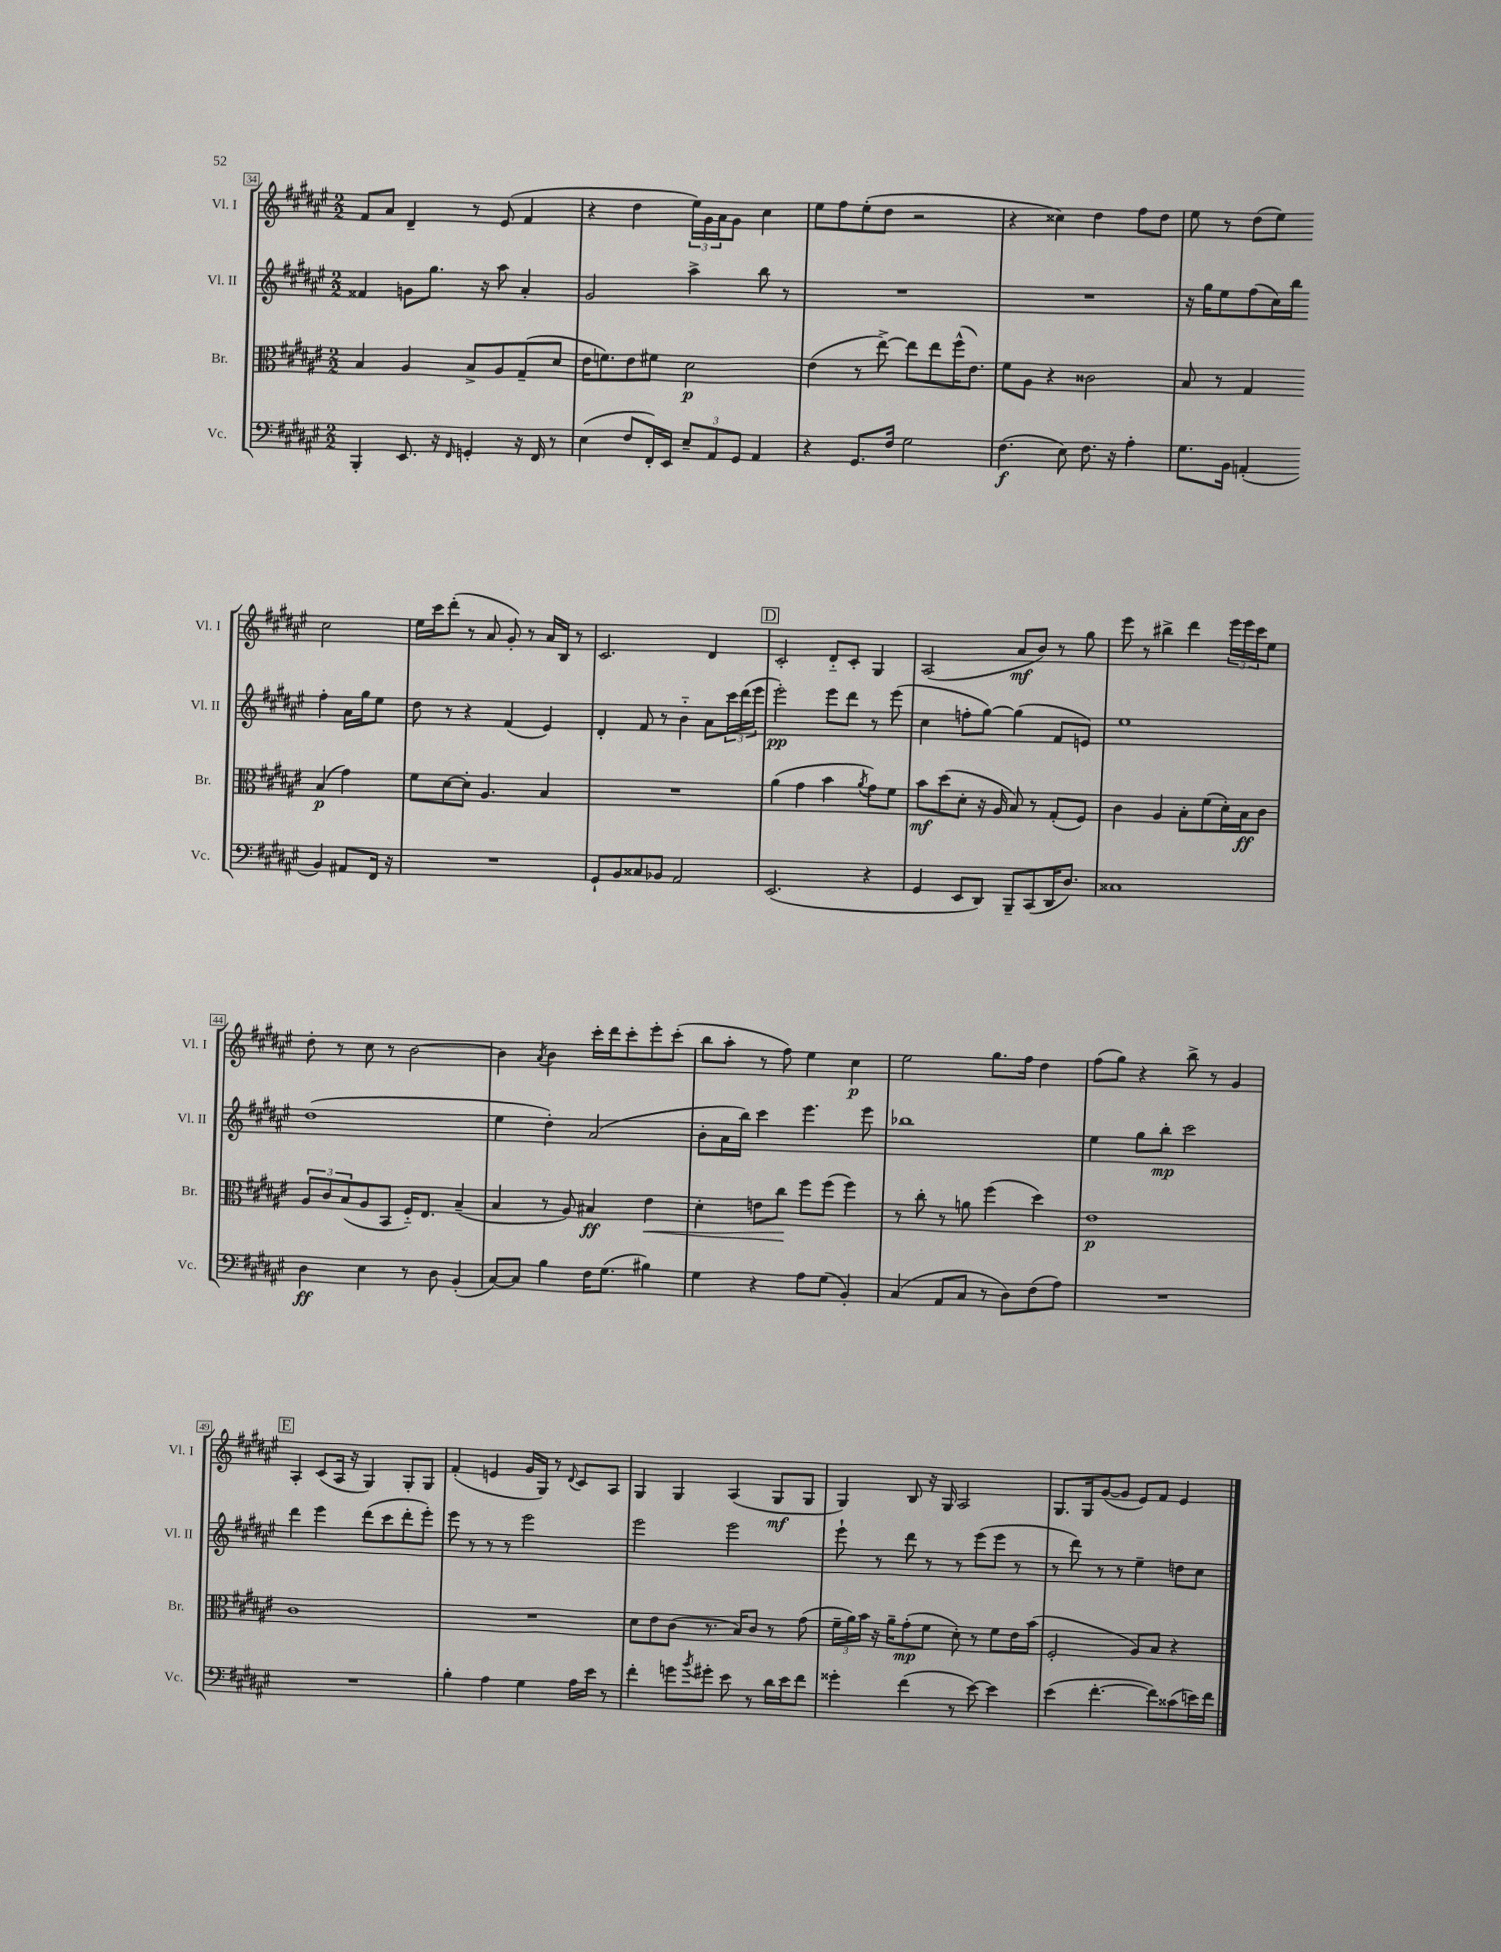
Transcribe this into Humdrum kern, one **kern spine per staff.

**kern	**kern	**kern	**kern
*staff4	*staff3	*staff2	*staff1
*clefF4	*clefC3	*clefG2	*clefG2
*k[f#c#g#d#a#e#]	*k[f#c#g#d#a#e#]	*k[f#c#g#d#a#e#]	*k[f#c#g#d#a#e#]
*M2/2	*M2/2	*M2/2	*M2/2
4BBB'	4B	4f##	8f#
.	.	.	8a#
8.EE#	4A#	8g	4d#~
.	.	8.gg#	.
16r	.	.	.
16qqFF#	.	.	.
4GG'	8B^	.	8r
.	.	16r	.
.	8A#	8aa#	(8e#
16r	(8G#~	4a#'	4f#
16FF#	.	.	.
8r	8d#	.	.
=	=	=	=
(4E#	16e#	2g#	4r
.	8.f)	.	.
8F#	8e#	.	4dd#
16FF#')	8f#	.	.
16EE#	.	.	.
12E#~	2d#	4aa#^	24ee#)
.	.	.	24g#
12AA#	.	.	24a#
.	.	.	8g#
12GG#	.	.	.
4AA#	.	8bb	4cc#
.	.	8r	.
=	=	=	=
4r	(4e#	1r	8ee#
.	.	.	8ff#
8.GG#	8r	.	(8ee#'
.	[8ee#^)	.	8dd#
16F#	.	.	.
2G#	8ee#]	.	2r
.	8ee#	.	.
.	(16ff#^^	.	.
.	8.e#)	.	.
=	=	=	=
(4.F#	8f#	1r	4r
.	8A#	.	.
.	4r	.	4cc##)
8E#)	.	.	.
8.F#	2c##	.	4dd#
16r	.	.	.
4A#'	.	.	8ff#
.	.	.	8dd#
=	=	=	=
8.G#	8B	16r	8ee#
.	.	16gg#	.
.	8r	8ee#	8r
16BB	.	.	.
(4AA'	4G#	(8ff#	(8dd#
.	.	16cc#)	8ee#)
.	.	16bb	.
4BB)	(4B	4ff#'	2cc#
8AA#	4g#)	16a#	.
.	.	16gg#	.
16FF#	.	8ee#	.
16r	.	.	.
=	=	=	=
1r	8f#	8dd#	16ee#
.	.	.	16ccc#
.	[8d#	8r	(8ddd#'
.	8d#']	4r	8r
.	4.A#	.	8a#
.	.	(4f#	8g#')
.	.	.	8r
.	4B	4e#)	16a#
.	.	.	16B
.	.	.	8r
=	=	=	=
8GG#`	1r	4d#'	2.c#
8BB	.	.	.
8C##	.	8f#	.
8BB-	.	8r	.
2AA#	.	4b'~	.
.	.	8a#	4d#
.	.	24ccc#	.
.	.	(24ddd#	.
.	.	24eee#	.
=	=	=	=
(2.EE#	(4a#	2eee#')	2c#'
.	4g#	.	.
.	4b	8eee#	8d#'~
.	.	8ddd#	8c#'
.	8qa#	.	.
4r	8g#)	8r	4G#
.	8f#	(8eee#	.
=	=	=	=
4GG#	8b	4cc#	(2A#
.	(8dd#	.	.
8EE#	8d#'	8ff'	.
8DD#)	16r	[8gg#)	.
.	16A#	.	.
8BBB~	8B)	(4gg#]	8a#
(8CC#	8r	.	8b)
16DD#	(8G#'	8f#	8r
8.D#)	.	.	.
.	8F#)	8e)	8gg#
=	=	=	=
1C##	4c#	1ee#	8eee#
.	.	.	8r
.	4A#	.	4bb#^
.	8B'	.	4ddd#
.	(8f#	.	.
.	16d#')	.	24eee#
.	.	.	24eee#
.	16B	.	.
.	.	.	24ccc#
.	8c#	.	8ee#
=	=	=	=
4D#	12A#	(1dd#	8dd#'
.	12c#	.	.
.	.	.	8r
.	(12B	.	.
4E#	8A#	.	8cc#
.	8BB	.	8r
8r	16F#'~)	.	[2b
.	8.E#	.	.
8D#	.	.	.
(4BB'	(4B~	.	.
=	=	=	=
[8C#)	4B	4ee#	4b]
8C#]	.	.	.
.	.	.	8qa#
4B	8r	4dd#')	4b
.	8A#)	.	.
16F#	4B#	(2a#	16ccc#'
(8.G#	.	.	16ddd#
.	.	.	8ccc#'
4B#)	4e#	.	8eee#'
.	.	.	(8ccc#'
=	=	=	=
4G#	4d#'	8b'	8bb
.	.	16a#	8aa#'
.	.	16bb)	.
4r	8e	4ccc#	8r
.	8cc#	.	8ff#)
8A#	8ff#	4.eee#	4ee#
(8G#	(8ff#	.	.
4BB')	4ff#)	.	4cc#
.	.	8eee#	.
=	=	=	=
(4C#	8r	1bb-	2ee#
.	8cc#'	.	.
8AA#	8r	.	.
8C#	8a	.	.
8r	(4ff#	.	8.gg#
8D#)	.	.	.
.	.	.	16ff#
(8F#	4dd#)	.	4dd#
8A#)	.	.	.
=	=	=	=
1r	1e#	4ee#	(8ff#
.	.	.	8gg#)
.	.	8gg#	4r
.	.	8bb'	.
.	.	2ccc#	8bb^
.	.	.	8r
.	.	.	4g#
=	=	=	=
1r	1c#	4ddd#	4A#'
.	.	4eee#	(8c#
.	.	.	16A#
.	.	.	16r
.	.	(8ddd#	4G#)
.	.	8ccc#	.
.	.	8ddd#'	8G#'
.	.	8eee#')	8G#
=	=	=	=
4B'	1r	8eee#	(4f#'
.	.	8r	.
4A#	.	8r	4e
.	.	8r	.
4G#	.	2eee#	16g#
.	.	.	16G#)
.	.	.	8r
.	.	.	8qqd#
16A#	.	.	8c#
16e#	.	.	.
8r	.	.	8A#
=	=	=	=
4f#'	8d#	2eee#	4G#
.	8e#	.	.
8g	(8c#	.	4G#
8qb	.	.	.
8g#'	8.r	.	.
8e#	.	2eee#	(4A#
.	16B)	.	.
8r	8c#	.	.
16d#	8r	.	8G#
16e#	.	.	.
8f#	(8g#	.	8G#
=	=	=	=
4g##'	24f#~	8eee#`	4G#)
.	24a#)	.	.
.	24b	.	.
.	16r	8r	.
.	16a#~	.	.
(4f#	(8g#'	8ddd#	8B
.	8f#	8r	16r
.	.	.	16G#
8r	8d#')	8r	2A#
[8e#)	8r	(8eee#	.
4e#]	8f#	8eee#	.
.	16e#	8r	.
.	(16b	.	.
=	=	=	=
(4e#	2F#'	8r	8.G#
.	.	8ddd#)	.
.	.	.	16G#
[4.f#'	.	8r	([8g#
.	.	8r	8g#]
.	8A#)	4ee#~	8e#)
8f#])	8B	.	8f#
(8c##	4r	8dd	4e#
16e)	.	8cc#	.
16f#	.	.	.
==	==	==	==
*-	*-	*-	*-
